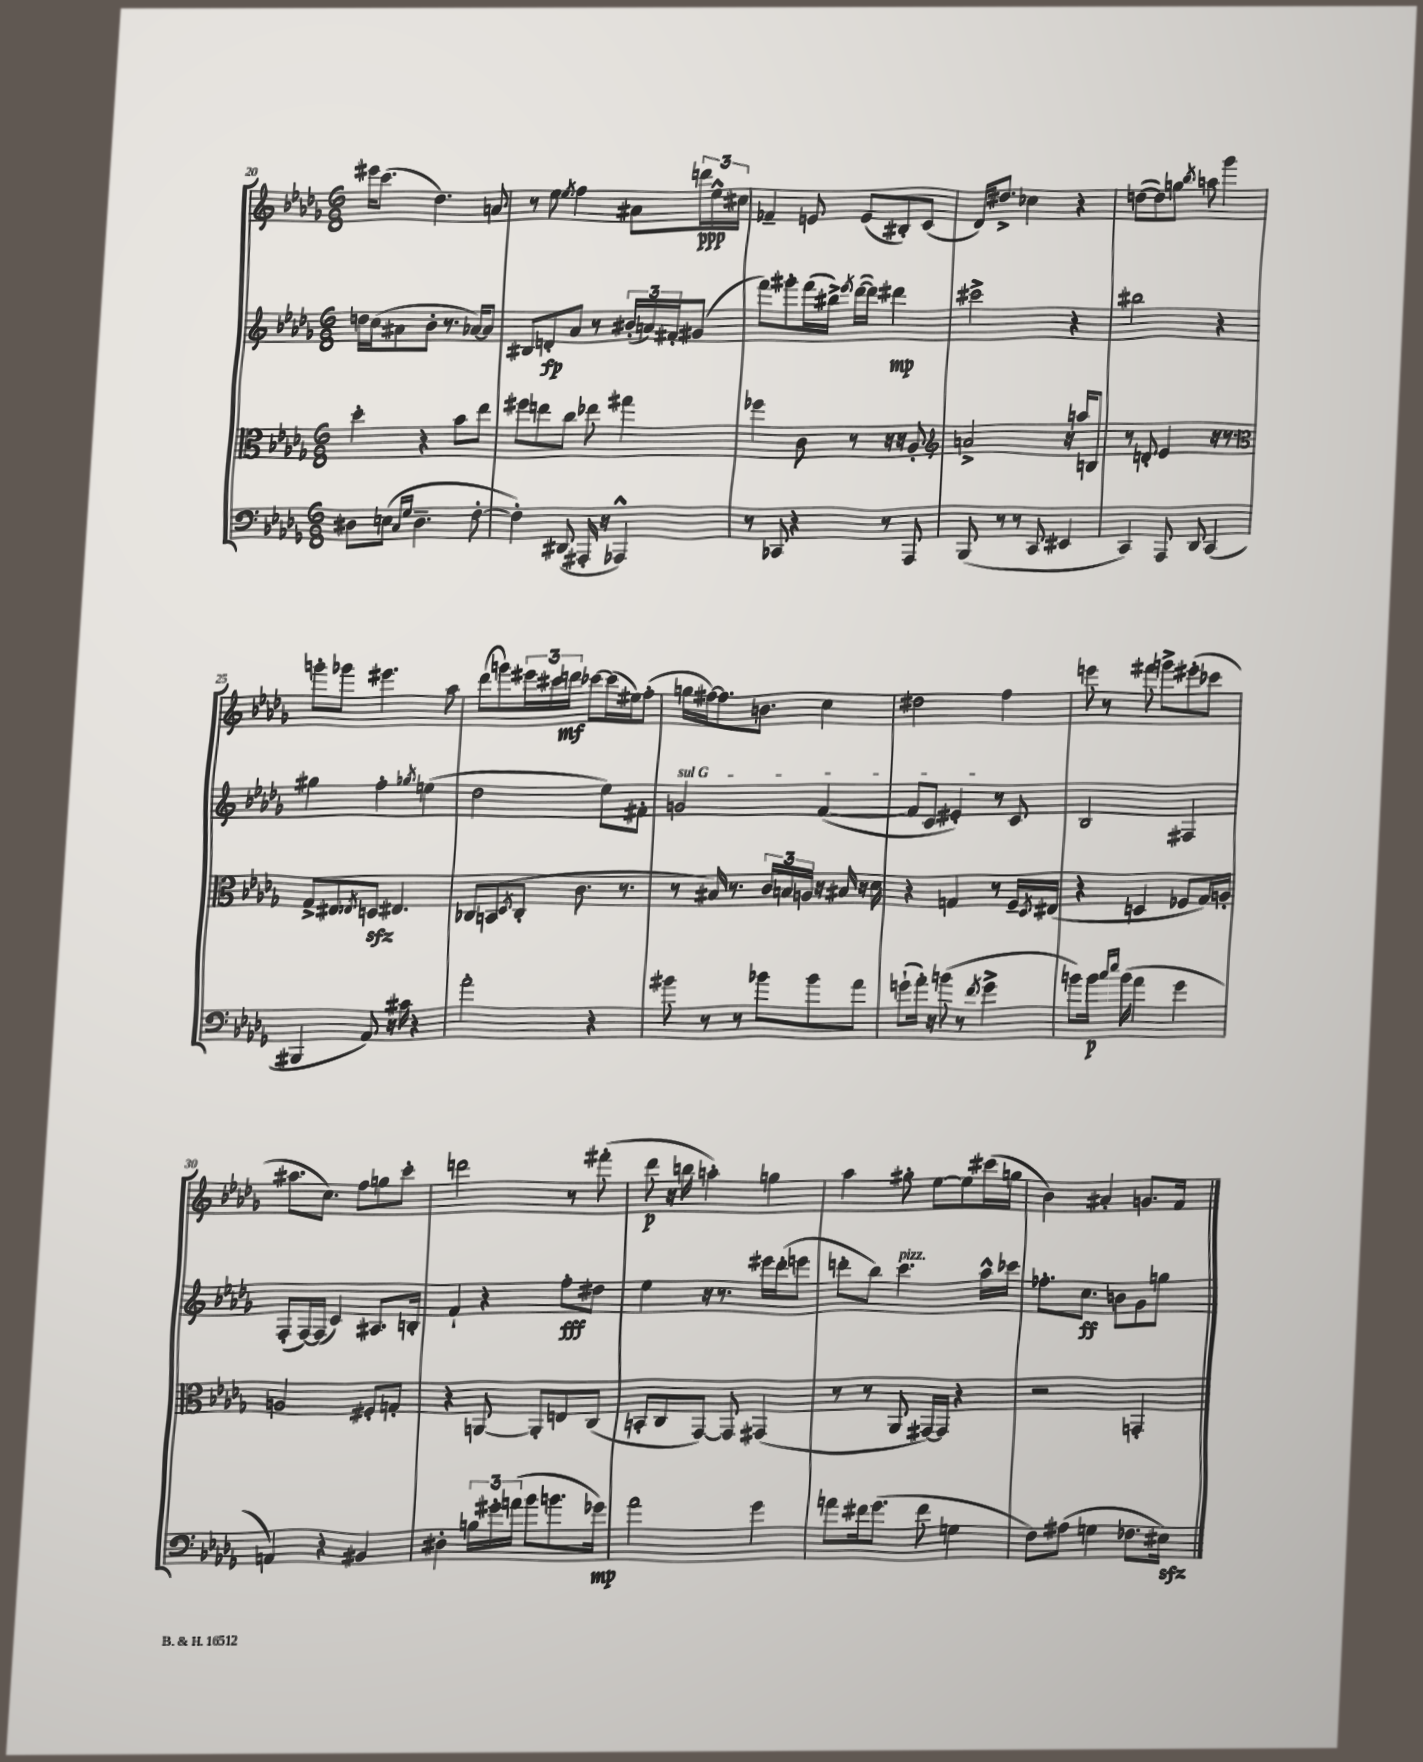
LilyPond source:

<<
\new StaffGroup <<
\new Staff = "s0" {
    \clef treble \key des \major \numericTimeSignature \time 6/8
    eis'''16 c'''8.( des''4.) a'8 |
    r8 ees''8 \acciaccatura { ees''8 } f''4 ais'8 \tuplet 3/2 { d'''16\ppp ees''16-^ cis''16 } |
    fes'4-- e'8 e'8( bis8-.) c'8( |
    des'16) dis''8.-> ces''4 r4 |
    d''8~( d''8) g''8 \acciaccatura { bes''8 } a''8 ges'''4 |
    g'''8-. ges'''8 eis'''4. aes''8 |
    des'''8( g'''8) \tuplet 3/2 { eis'''16 cis'''16 d'''16\mf } ces'''8~ ces'''16( eis''16) f''8-.( |
    g''16 fis''16~) fis''8. b'8. c''4 |
    dis''2 f''4 |
    e'''8 r8 fis'''8 g'''8-> eis'''8-.( ces'''8 |
    ais''8. c''8.) f''8 g''8 c'''8-. |
    d'''2 r8 fis'''8-.( |
    des'''8\p r16 b''16 a''4-.) g''4 |
    aes''4 gis''8-. ees''8~ ees''8 cis'''16( g''16 |
    bes'4) ais'4-. g'8. f'16 \bar "|." |
}
\new Staff = "s1" {
    \clef treble \key des \major \numericTimeSignature \time 6/8
    d''16 c''16( ais'8 bes'8-. r8. aes'16~) aes'8 |
    bis8 d'8-.\fp aes'8 r8 \tuplet 3/2 { bis'16-.( a'16) fis'16-. } gis'8( |
    f'''8) gis'''8-. f'''16( bis''16->) \acciaccatura { ees'''8 } des'''16~( des'''16) dis'''4\mp |
    cis'''2-> r4 |
    bis''2 r4 |
    gis''4 f''4-. \acciaccatura { ges''8 } e''4( |
    des''2 ees''8) fis'8-. |
    \once \override TextSpanner.bound-details.left.text = \markup { \italic "sul G" } g'2\startTextSpan f'4~( |
    f'8 c'8 eis'4-.\stopTextSpan) r8 c'8 |
    bes2 fis4 |
    f8-.( f16~) f16( c'4) ais8. b16-. |
    f'4-! r4 f''8-.\fff dis''8 |
    ees''4 r16 r8. eis'''16 des'''16-.( e'''8 |
    d'''8-. bes''8) c'''4.^\markup { \italic "pizz." } aes''16-^ ces'''16 |
    fes''8.-. c''8.\ff b'8 ges'8 g''8 \bar "|." |
}
\new Staff = "s2" {
    \clef alto \key des \major \numericTimeSignature \time 6/8
    des''4-. r4 bes'8 ees''8 |
    fis''8 e''8 c''8 ees''8 gis''4 |
    fes''4 c'8 r8 r16 r16 aes8-. |
    \clef treble a'2-> r16 a''16 b8 |
    r8 d'8-. ees'4 r16 r8. |
    \clef alto ges8-> eis8 \acciaccatura { ees8 } d8\sfz eis4. |
    ces8 b,8( \acciaccatura { des8 } ces8-. c'8. r8. |
    r8 bis16) r8. \tuplet 3/2 { c'16 b16 a16 } r16 bis16 r16 des'16 |
    r4 g4 r8 f16-- \acciaccatura { des8 } eis16( |
    r4 d4 fes8 ges16) a16-. |
    a2 fis8-. g8-. |
    r4 a,8~ a,8-. e8 c8( |
    b,8-. c8 ges,8~) ges,8 gis,4( |
    r8 r8 aes,8 gis,16~) gis,16 r4 |
    r2 g,4-. \bar "|." |
}
\new Staff = "s3" {
    \clef bass \key des \major \numericTimeSignature \time 6/8
    dis8 e8( \grace { c16 ges16 } dis4.-- f8~-. |
    f4-.) dis,8( ais,,16-. r16 aes,,4-^) |
    r8 ces,8 r4 r8 aes,,8 |
    bes,,8( r8 r8 c,8 eis,4 |
    c,4) aes,,8 des,8 c,4( |
    bis,,4 aes,8) r16 cis'16 r4 |
    aes'2-. r4 |
    bis'8 r8 r8 bes'8 bes'8 aes'8 |
    g'8-!( aes'16-.) r16 b'8( r8 \acciaccatura { f'8 } g'4-> |
    b'8) b'16\p \grace { c''16 ees''16 } b'16( aes'4 ges'4 |
    a,4) r4 bis,4 |
    dis4-. \tuplet 3/2 { b16 gis'16-. a'16( } bes'8 b'8. ges'16\mp) |
    aes'2 ges'4 |
    a'8 fis'16 ges'8.( fis'8 g4 |
    f8) ais8( g4 fes8. eis16\sfz) \bar "|." |
}
>>
>>
\layout { \context { \Score currentBarNumber = #20 } }
